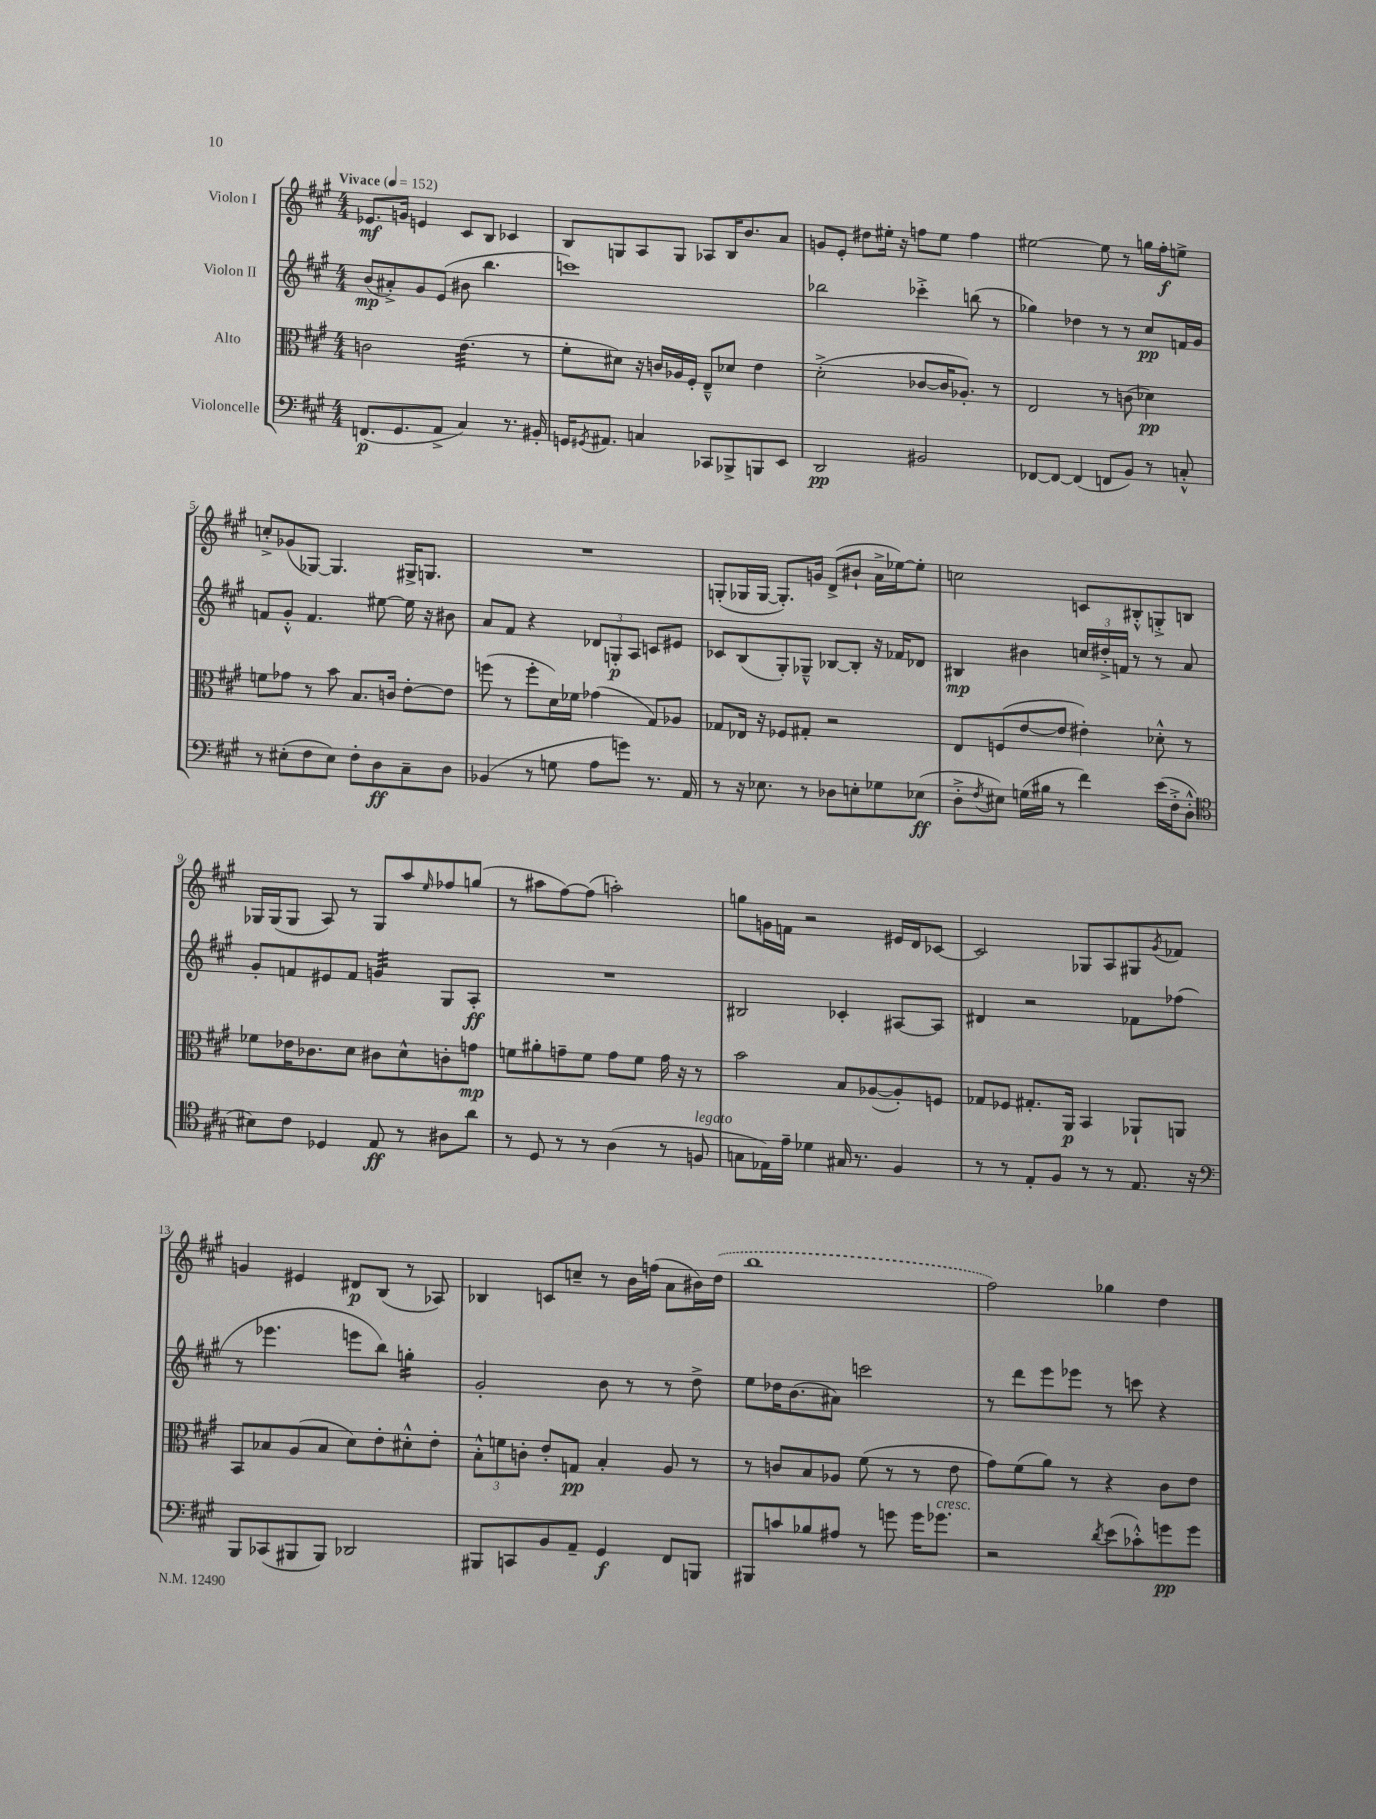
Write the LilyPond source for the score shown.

<<
\new StaffGroup <<
\new Staff = "s0" \with { instrumentName = "Violon I" } {
    \clef treble \key a \major \numericTimeSignature \time 4/4 \tempo "Vivace" 4 = 152
    ees'8.\mf g'16 e'4 cis'8 b8 ces'4 |
    b8 g8 a8 g8 aes8 b16 b'8. a'8 |
    g'8 e'8-. dis''8 eis''16-. r16 f''8 eis''8 f''4 |
    eis''2~ eis''8 r8 g''16 fis''16-.\f e''8-> |
    c''8-.-> ges'8( ges8~) ges4. gis16-> g8. |
    R1 |
    g8-.( ges16 ges16~ ges8.-.) g'16 d'8->( bis'8-! a'16-> ees''16~) ees''8-. |
    c''2 c'8 bis8-.-^ g8-.-> b8 |
    ges16 ges16( ges8 a8) r8 ges8 a''8 \grace { e''16 } fes''8 g''8( |
    r8 ais''8 fis''8~) fis''8( a''2-.) |
    g''8 g'16 f'16 r2 eis'16 d'16 ces'8~ |
    ces'2 ges8 a8 gis8 \acciaccatura { gis'8 } fes'8 |
    g'4 eis'4 dis'8\p b8( r8 aes8) |
    bes4 c'8 c''8-- r8 b'16 f''16( a'8 bis'16) \once \slurDashed d''16( |
    b''1 |
    fis''2) ges''4 d''4 \bar "|." |
}
\new Staff = "s1" \with { instrumentName = "Violon II" } {
    \clef treble \key a \major \numericTimeSignature \time 4/4
    b'8\mp( ais'8-.->) gis'8 e'8( bis'8 b''4. |
    c'''1) |
    bes''2 ces'''4-.-> b''8( r8 |
    ges''4) des''4 r8 r8 cis''8\pp f'16 gis'16 |
    f'8 gis'8-.-^ f'4. eis''8~ eis''16 r16 bis'8 |
    a'8 fis'8 r4 \tuplet 3/2 { des'8 g8-.\p a8 } c'8 eis'8 |
    ces'8 b8( gis8-.) ges8---^ bes8~ bes8-. r16 fes'16 des'8 |
    bis4\mp bis'4 \tuplet 3/2 { c''16 dis''16-.-> f'16 } r8 r8 a'8 |
    gis'8-. f'8 eis'8 f'8 g'4:32 gis8 a8-.\ff |
    R1 |
    bis2 ces'4-. ais8~ ais8 |
    dis'4 r2 fes'8 fes''8( |
    r8 ees'''4. e'''8 b''8) g''4:16-. |
    gis'2-. b'8 r8 r8 d''8-> |
    e''8 des''16 b'8.( ais'8) c'''2 |
    r8 d'''8 e'''8 ees'''8 r8 c'''8 r4 \bar "|." |
}
\new Staff = "s2" \with { instrumentName = "Alto" } {
    \clef alto \key a \major \numericTimeSignature \time 4/4
    c'2 e'4.:32( r8 |
    fis'8-. dis'8) r16 c'16 aes16 fis16-. e8---^ des'8 e'4 |
    d'2-.->( ces'8~ ces'16 aes8.-.) r8 |
    e2 r8 c'8( des'4\pp) |
    f'8 ges'8 r8 b'8 b8. c'16 e'8~-. e'8 |
    f''8( r8 f''8-. d'16) fes'16 ges'4( gis8) aes8 |
    ges8 ees16 r16 fes8 gis8-. r2 |
    e8 f8( e'8~ e'8 eis'4-.) des'8-.-^ r8 |
    fes'8 ees'16 ces'8. d'8 cis'8 d'8-^ c'8-. g'8\mp |
    f'8 ais'8-. g'8-- f'8 g'8 f'8 g'16 r16 r8 |
    b'2 b8 aes8~( aes8-.) f8 |
    ges8 fes8 gis8.-. a,16\p b,4 aes,8-! a,8 |
    b,8 bes8 a8( bes8 d'8) e'8-. dis'8-.-^ e'8-. |
    \tuplet 3/2 { b8-.-^ f'8 c'8-. } e'8-. g8\pp b4-. a8 r8 |
    r8 c'8 b8 aes8 fis'8( r8 r8 e'8 |
    gis'8) fis'8( a'8) r8 r4 cis'8 e'8 \bar "|." |
}
\new Staff = "s3" \with { instrumentName = "Violoncelle" } {
    \clef bass \key a \major \numericTimeSignature \time 4/4
    f,8.\p( gis,8. a,8-> cis4) r8. bis,16-. |
    g,16 \acciaccatura { gis,8 } ais,8. c4 ces,8 bes,,8-> b,,8 e,8 |
    d,2\pp bis,2 |
    fes,8~ fes,8~ fes,4( f,8 b,8) r8 c8-.-^ |
    r8 eis8-.( fis8 eis8) fis8-. d8\ff cis8-- d8 |
    bes,4( r8 g8 a8 g'8) r8. a,16 |
    r8 r16 ees8. r8 des8 e8-. ges8 ees8\ff( |
    d8-.-> \acciaccatura { fis8 } eis8) g16( bis16 r8 fis'4) e'16( fis16-.-> d8-.-^ |
    \clef tenor bis8) cis'8 des4 e8\ff r8 ais8 a'8 |
    r8 d8 r8 r8 a4( r8 f8^\markup { \italic "legato" } |
    g8 ees16) e'16-- des'4 gis16 r8. fis4 |
    r8 r8 e8-. fis8 r8 r8 e8. r16 |
    \clef bass b,,8 ces,8( bis,,8 bis,,8) des,2 |
    bis,,8 c,8 b,8 a,8-- gis,4\f fis,8 b,,8 |
    bis,,8 c'8 bes8 ais8 r8 g'8 g'16 ges'8.^\markup { \italic "cresc." } |
    r2 \acciaccatura { d'8 } e'8( ces'8-.-^) g'8\pp g'8 \bar "|." |
}
>>
>>
